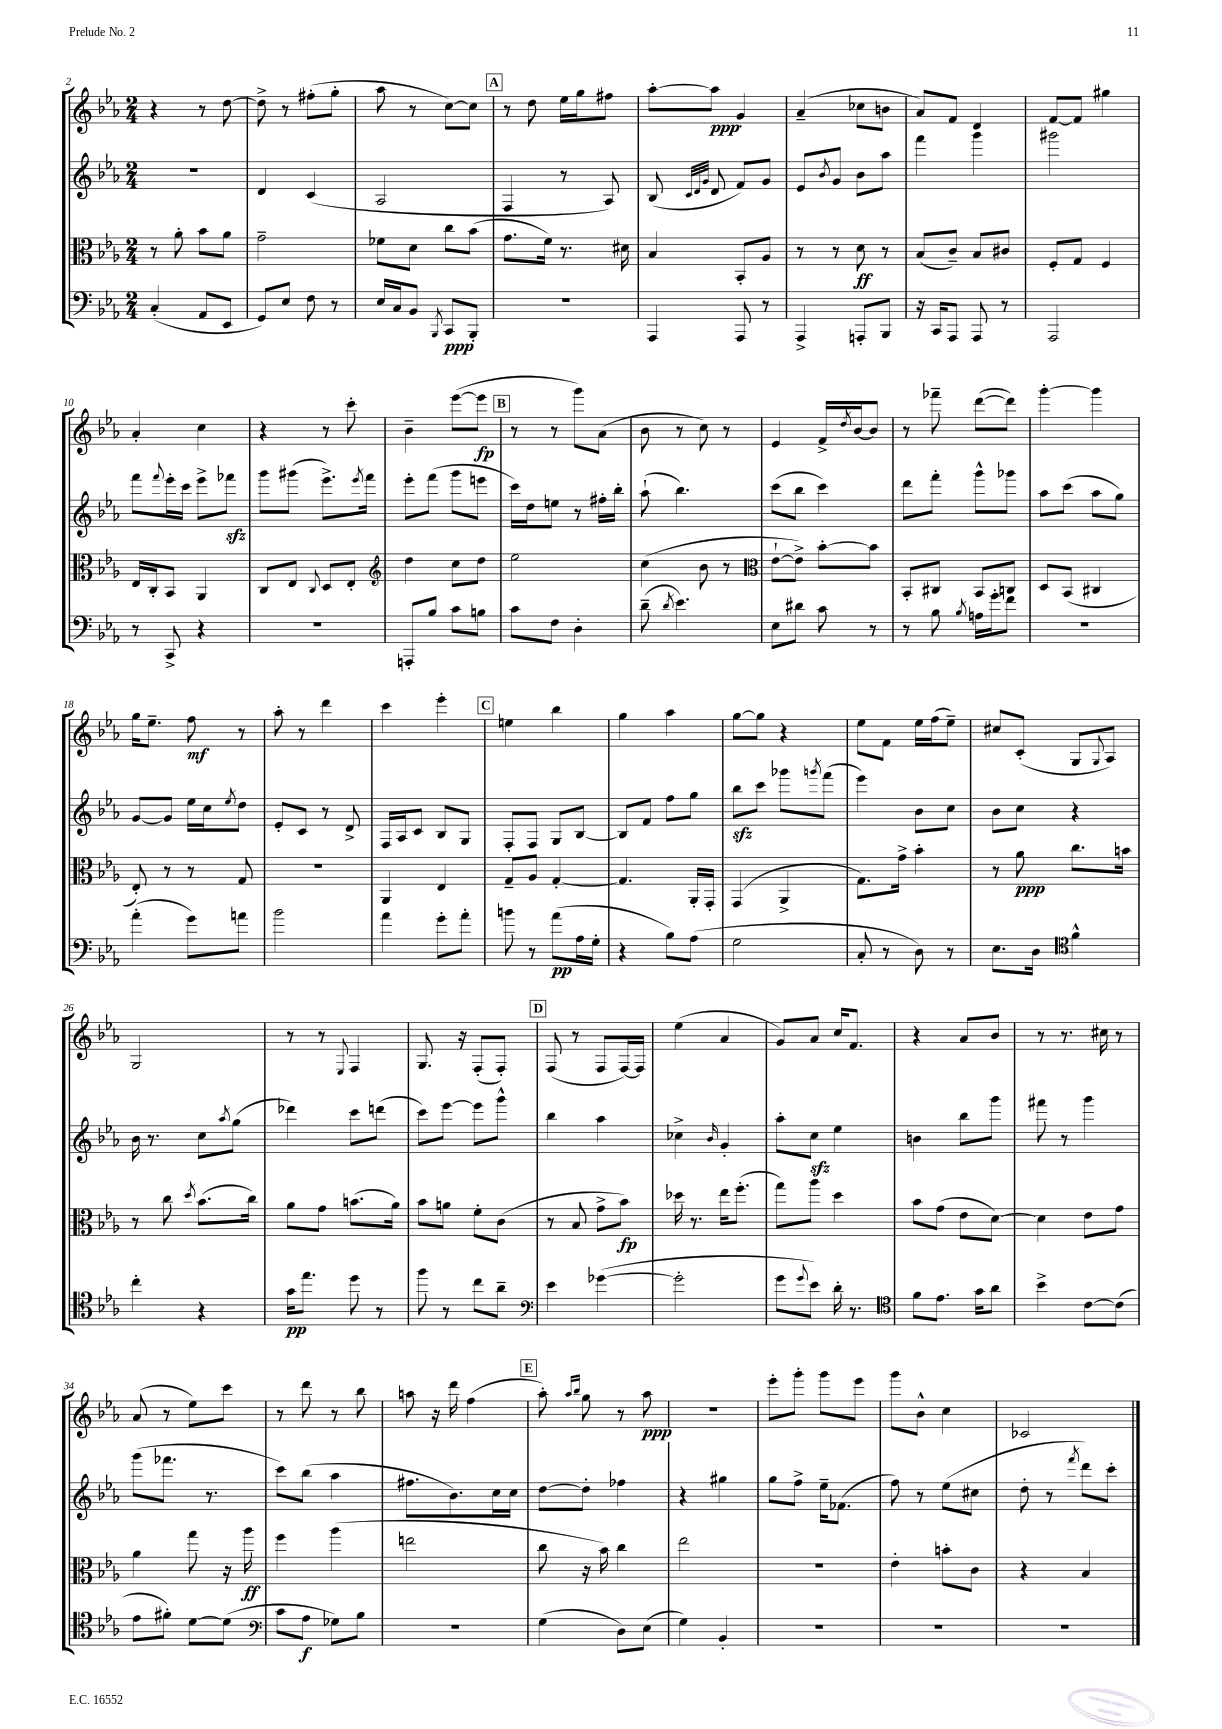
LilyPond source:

<<
\new StaffGroup <<
\new Staff = "s0" {
    \clef treble \key ees \major \numericTimeSignature \time 2/4
    r4 r8 d''8~ |
    d''8-> r8 fis''8-.( g''8-. |
    aes''8 r8 c''8~) c''8 |
    \mark \markup { \box "A" } r8 d''8 ees''16 g''16 fis''8 |
    aes''8~-. aes''8\ppp g'4-. |
    aes'4--( ces''8 b'8 |
    aes'8) f'8 d'4 |
    f'8~ f'8 gis''4 |
    aes'4-. c''4 |
    r4 r8 c'''8-. |
    bes'4-- ees'''8~( ees'''8\fp |
    \mark \markup { \box "B" } r8 r8 g'''8) aes'8( |
    bes'8 r8 c''8) r8 |
    ees'4 f'16-> \acciaccatura { d''8 } bes'16~ bes'8 |
    r8 fes'''8-- d'''8~( d'''8) |
    g'''4~-. g'''4 |
    g''16 ees''8.-- f''8\mf r8 |
    aes''8-. r8 d'''4 |
    c'''4 ees'''4-. |
    \mark \markup { \box "C" } e''4 bes''4 |
    g''4 aes''4 |
    g''8~ g''8 r4 |
    ees''8 f'8 ees''16 f''16( ees''8--) |
    cis''8 c'8-.( g8 \appoggiatura { g8 } aes8) |
    g2 |
    r8 r8 \appoggiatura { ees8 } f4 |
    g8. r16 f8-.( f8-.) |
    \mark \markup { \box "D" } f8( r8 f8 f16~) f16 |
    ees''4( aes'4 |
    g'8) aes'8 c''16 f'8. |
    r4 aes'8 bes'8 |
    r8 r8. cis''16 r8 |
    aes'8( r8 ees''8) c'''8 |
    r8 d'''8 r8 bes''8 |
    a''8 r16 d'''16 f''4( |
    \mark \markup { \box "E" } aes''8-.) \grace { aes''16 bes''16 } g''8 r8 aes''8\ppp |
    r2 |
    ees'''8-. g'''8-. g'''8 ees'''8 |
    g'''8 bes'8-^ c''4 |
    ces'2 \bar "|." |
}
\new Staff = "s1" {
    \clef treble \key ees \major \numericTimeSignature \time 2/4
    r2 |
    d'4 c'4( |
    aes2 |
    \mark \markup { \box "A" } f4 r8 aes8) |
    bes8( \grace { c'32 d'32 g'32 } d'8 f'8) g'8 |
    ees'8 \acciaccatura { bes'8 } g'8 bes'8 aes''8 |
    f'''4 g'''4 |
    gis'''2 |
    f'''8 \appoggiatura { f'''8 } ees'''16-. c'''16 ees'''8-> fes'''8\sfz |
    g'''8 gis'''8( ees'''8.->) \acciaccatura { ees'''8 } f'''16 |
    ees'''8-. f'''8( g'''8 e'''8 |
    \mark \markup { \box "B" } c'''16) d''16 e''8 r8 fis''16-. bes''16-. |
    aes''8-!( bes''4.) |
    c'''8( bes''8 c'''4) |
    d'''8 f'''8-. g'''8-^ ges'''8 |
    aes''8 c'''8( aes''8 g''8) |
    g'8~ g'8 ees''16 c''16 \acciaccatura { ees''8 } d''8 |
    ees'8-. c'8 r8 d'8-> |
    f16 aes16 c'8 bes8 g8 |
    \mark \markup { \box "C" } f8-. f8 g8 bes8~ |
    bes8 f'8 f''8 g''8 |
    bes''8\sfz c'''8 ges'''8 \acciaccatura { g'''8 } f'''8( |
    ees'''4) bes'8 c''8 |
    bes'8 c''8 r4 |
    bes'16 r8. c''8 \acciaccatura { aes''8 } g''8( |
    des'''4) c'''8 d'''8( |
    c'''8) ees'''8~ ees'''8 g'''8-^ |
    \mark \markup { \box "D" } bes''4 aes''4 |
    ces''4-> \grace { bes'16 } g'4-. |
    aes''8-. c''8\sfz ees''4 |
    b'4 bes''8 g'''8 |
    fis'''8 r8 g'''4 |
    g'''8( fes'''8. r8. |
    c'''8) bes''8( aes''4 |
    fis''8. bes'8.) c''16 c''16 |
    \mark \markup { \box "E" } d''8~ d''8-. fes''4 |
    r4 gis''4 |
    g''8 f''8-> ees''16-- fes'8.( |
    f''8) r8 ees''8( cis''8 |
    d''8-. r8 \acciaccatura { f'''8 } d'''8) c'''8-. \bar "|." |
}
\new Staff = "s2" {
    \clef alto \key ees \major \numericTimeSignature \time 2/4
    r8 aes'8-. bes'8 aes'8 |
    g'2-- |
    fes'8 d'8 c''8 bes'8( |
    \mark \markup { \box "A" } g'8. f'16) r8. dis'16 |
    bes4 bes,8-. aes8 |
    r8 r8 d'8\ff r8 |
    bes8( c'8--) bes8 cis'8 |
    f8-. g8 f4 |
    ees16 c16-. bes,8 aes,4 |
    c8 ees8 \appoggiatura { c8 } d8 ees8-. |
    \clef treble d''4 c''8 d''8 |
    \mark \markup { \box "B" } ees''2 |
    c''4( bes'8 r8 |
    \clef alto ees'8~-! ees'8->) bes'8~-. bes'8 |
    bes,8-. cis8 bes,8 c8 |
    d8 bes,8( cis4 |
    ees8-.) r8 r8 g8 |
    R2 |
    aes,4 ees4 |
    \mark \markup { \box "C" } g8-- aes8 g4~-. |
    g4. aes,16-. g,16-. |
    g,4( aes,4-> |
    g8.) g'16-> bes'4-. |
    r8 aes'8\ppp c''8. b'16 |
    r8 c''8 \acciaccatura { d''8 } bes'8.( c''16) |
    aes'8 g'8 b'8.( aes'16) |
    bes'8 a'8 f'8-. c'8( |
    \mark \markup { \box "D" } r8 bes8 g'8-> bes'8\fp) |
    des''16 r8. ees''16 f''8.-.( |
    g''8) aes''8 d''4 |
    bes'8 g'8( ees'8 d'8~) |
    d'4 ees'8 g'8 |
    aes'4 g''8 r16 aes''16\ff |
    f''4 aes''4( |
    e''2 |
    \mark \markup { \box "E" } c''8 r16 bes'16) c''4 |
    ees''2 |
    R2 |
    ees'4-. b'8-. c'8 |
    r4 bes4 \bar "|." |
}
\new Staff = "s3" {
    \clef bass \key ees \major \numericTimeSignature \time 2/4
    c4-.( aes,8 ees,8 |
    g,8) ees8 f8 r8 |
    ees16 c16 bes,8 \acciaccatura { bes,,8 } c,8\ppp bes,,8-. |
    \mark \markup { \box "A" } r2 |
    aes,,4 aes,,8 r8 |
    aes,,4-> a,,8-. bes,,8 |
    r16 c,16 aes,,8 aes,,8 r8 |
    aes,,2 |
    r8 c,8-> r4 |
    R2 |
    a,,8-. bes8 c'8 b8 |
    \mark \markup { \box "B" } c'8 f8 d4-. |
    d'8--( \acciaccatura { d'8 } ees'4.) |
    ees8 dis'8 c'8 r8 |
    r8 bes8 \acciaccatura { bes8 } a16 g'16-. f'8 |
    R2 |
    aes'4-.( g'8) a'8 |
    bes'2 |
    aes'4 g'8-. aes'8-. |
    \mark \markup { \box "C" } b'8 r8 aes'8\pp( aes16 g16-. |
    r4 bes8) aes8( |
    g2 |
    c8-. r8 d8) r8 |
    ees8. d16 \clef tenor f'4-^ |
    c''4-. r4 |
    g'16\pp ees''8. d''8 r8 |
    f''8 r8 c''8 aes'8-- |
    \mark \markup { \box "D" } \clef bass ees'4 ges'4~( |
    ges'2-. |
    g'8 \appoggiatura { g'8 } ees'8) d'16-. r8. |
    \clef tenor f'8 ees'8. g'16 aes'8 |
    bes'4-> c'8~ c'8( |
    ees'8 fis'8-.) d'8~ d'8( |
    \clef bass c'8 aes8\f ges8) bes8 |
    r2 |
    \mark \markup { \box "E" } g4( d8) ees8( |
    g4) bes,4-. |
    R2 |
    R2 |
    R2 \bar "|." |
}
>>
>>
\layout { \context { \Score currentBarNumber = #2 } }
